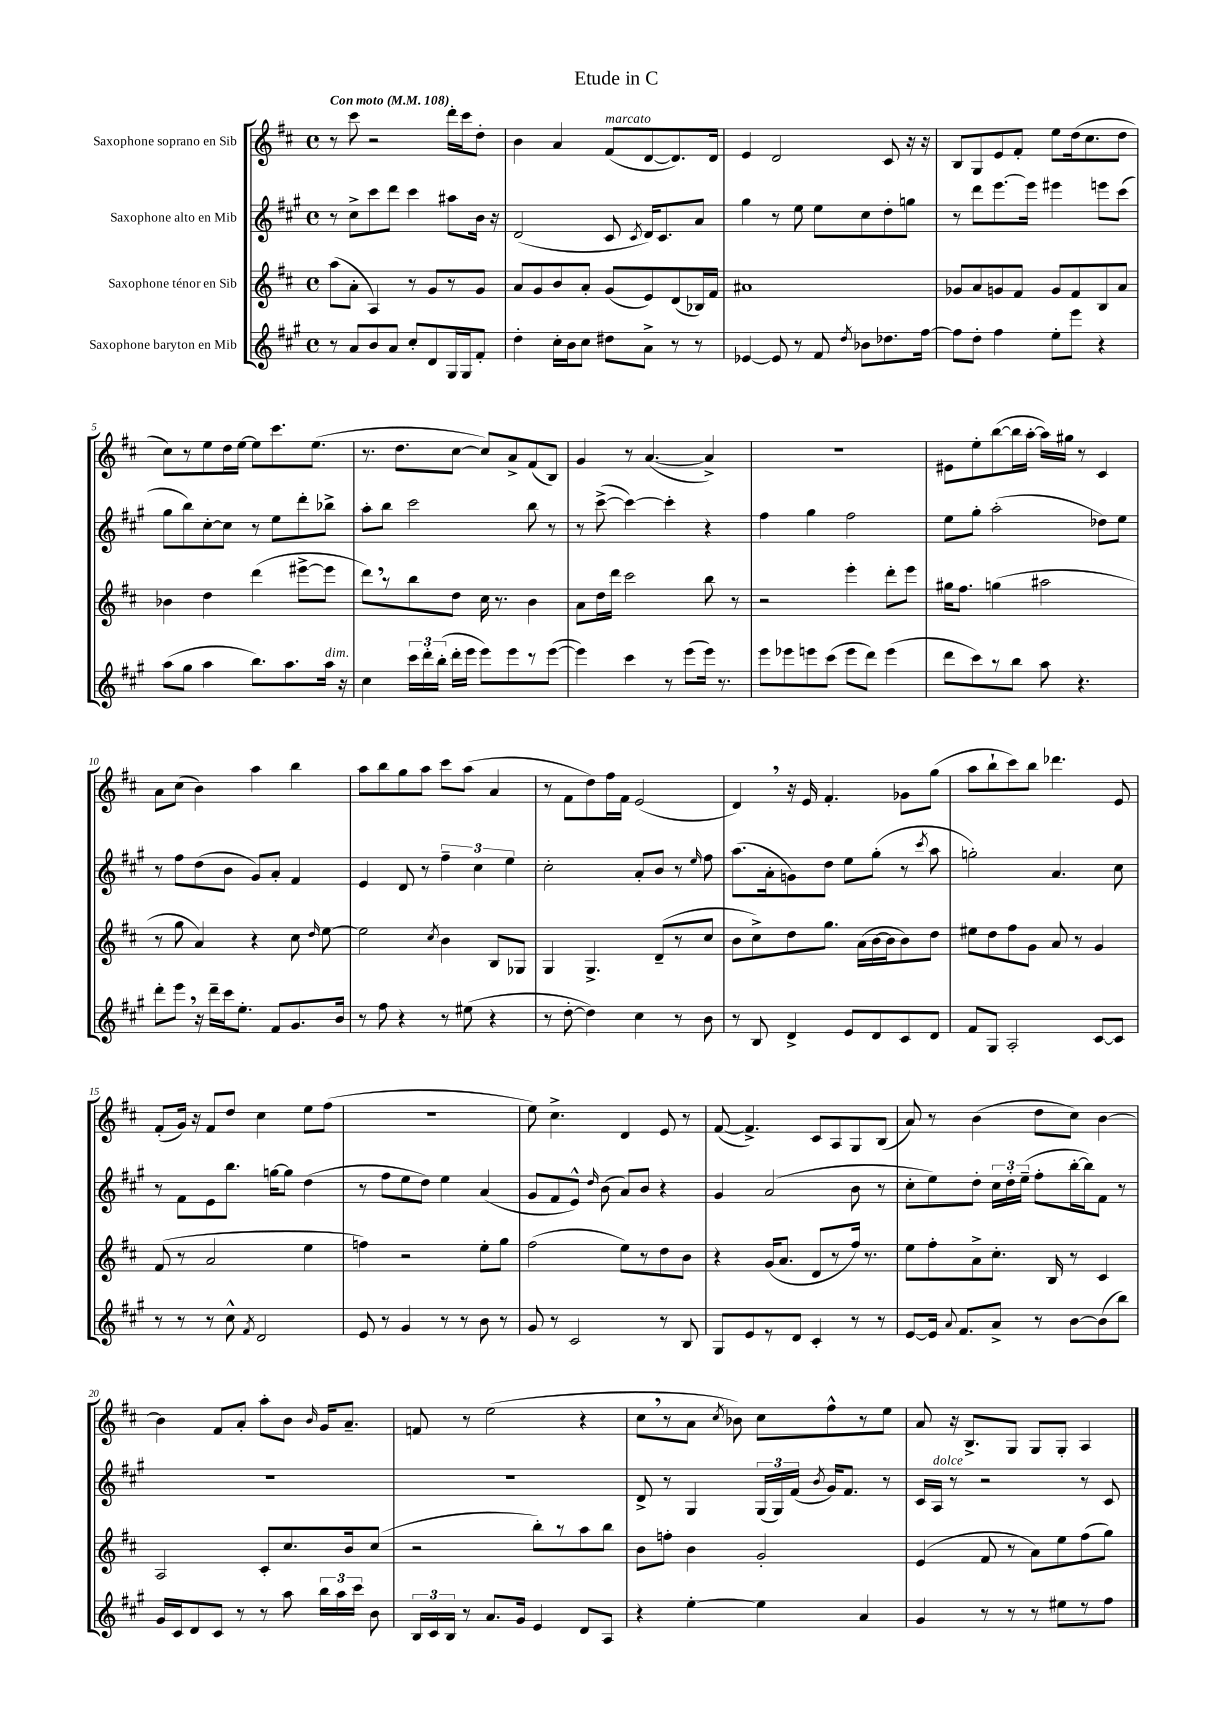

**kern	**kern	**kern	**kern
*part4	*part3	*part2	*part1
*staff4	*staff3	*staff2	*staff1
*I"Saxophone baryton en Mib	*I"Saxophone ténor en Sib	*I"Saxophone alto en Mib	*I"Saxophone soprano en Sib
*clefG2	*clefG2	*clefG2	*clefG2
*k[f#c#g#]	*k[f#c#]	*k[f#c#g#]	*k[f#c#]
*M4/4	*M4/4	*M4/4	*M4/4
*met(c)	*met(c)	*met(c)	*met(c)
*MM108	*MM108	*MM108	*MM108
=1	=1	=1	=1
!	!	!	!LO:TX:a:B:t=Con moto
8r	(8aa\L	8r	8r
8a/L	8a'\J	8cc#^\L	8ccc#\
8b/	4A/)	8ccc#\	2r
8a/J	.	8ddd\J	.
8cc#'/L	8r	4ccc#\	.
8d/	8g/L	.	.
16G#/L	8r	8aa#X\L	16ddd'\LL
16G#/J	.	.	16ccc#\J
8f#'/J	8g/J	16b\Jk	8dd'\J
.	.	16r	.
=2	=2	=2	=2
4dd'\	8a/L	(2d/	4b\
.	8g/	.	.
16cc#'\LL	8b/	.	4a/
16b\J	.	.	.
8cc#\J	8a'/J	.	.
!	!	!	!LO:TX:a:i:t=marcato
8dd#X\L	(8g/L	8c#/	(8f#/L
.	.	8qc#/	.
8a^\J	8e/)	16d/KL)	[8d/
.	.	8.c#/	.
8r	(8d/	.	8.d/])
8r	16B-X/L)	8a/J	.
.	16f#/JJ	.	16d/Jk
=3	=3	=3	=3
[4e-X/	1a#X	4gg#\	4e/
8e-/]	.	8r	2d/
8r	.	8ee\	.
8f#/	.	8ee\L	.
8qdd/	.	.	.
8b-X\L	.	8cc#\	.
8.dd-X\	.	8dd'\	8c#/
.	.	8ggn\J	16r
[16ff#\Jk	.	.	16r
=4	=4	=4	=4
8ff#\L]	8g-X/L	8r	8B/L
8dd'\J	8a/	8ddd\L	8G/
4ff#\	8gn/	[8.eee\	8e/
.	8f#/J	.	8f#'/J
.	.	16eee\Jk]	.
8ee'\L	8g/L	4eee#X\	8ee\L
8eee\J	8f#/	.	(16dd\k
.	.	.	8.cc#\
4r	8B/	8eeen\L	.
.	8a/J	(8ccc#\J	8dd\J
!!LO:LB:g=z
=5	=5	=5	=5
(8aa\L	4b-X\	8gg#\L	8cc#\L)
8gg#\J	.	8bb\)	8r
4aa\	4dd\	[8cc#'\	8ee\
.	.	8cc#\J]	16dd\L
.	.	.	[16ee\JJ
8.bb\L)	(4ddd\	8r	8ee\L]
.	.	8ee\L	8.ccc#\
8.aa\	.	.	.
.	[8eee#X^\L	8ddd'\	.
.	.	.	(8.ee\J
!LO:TX:a:i:t=dim.	!	!	!
16aa\Jk	8eee#\J]	8bb-X^\J	.
16r	.	.	.
=6	=6	=6	=6
4cc#\	8ddd,\L)	8aa'\L	8.r
.	8r	8bb\J	.
.	.	.	8.dd\L
24ccc#\LL	8bb\	2ccc#\	.
24ddd'\	.	.	.
(24bb'\JJ	.	.	.
16ddd'\LL	8dd\J	.	[8cc#\J
16eee\JJ	.	.	.
8eee\L)	16cc#\	.	8cc#/L])
.	8.r	.	.
8eee\	.	.	8a^/
8r	4b\	8bb\	(8f#/
([8eee\J	.	8r	8B/J)
=7	=7	=7	=7
4eee\])	8a\L	8r	4g/
.	16dd\L	([8ccc#^\	.
.	16ddd\JJ	.	.
4ccc#\	2ccc#\	4ccc#\_)	8r
.	.	.	([4.a/
8r	.	4ccc#'\]	.
(8eee\L	.	.	.
16eee\Jk)	8bb\	4r	4a^/])
8.r	.	.	.
.	8r	.	.
=8	=8	=8	=8
8eee\L	2r	4ff#\	1r
8eee-X\	.	.	.
8eeen\	.	4gg#\	.
(8ccc#\J	.	.	.
8eee\L	4eee'\	2ff#\	.
8ddd\J)	.	.	.
(4eee\	8ddd'\L	.	.
.	8eee\J	.	.
=9	=9	=9	=9
8ddd\L	16gg#X\KL	8ee\L	8e#X\L
.	8.ff#\J	.	.
8ccc#\)	.	8gg#'\J	8ee'\
8r	(4ggn\	(2aa'\	([8bb\
8bb\J	.	.	16bb\L]
.	.	.	[16aa'\JJ
8aa\	2aa#X\	.	16aa\LL])
.	.	.	16gg#X\JJ
4.r	.	.	8r
.	.	8dd-X\L)	4c#/
.	.	8ee\J	.
!!LO:LB:g=z
=10	=10	=10	=10
8ddd'\L	8r	8r	8a\L
8eee,\J	8gg\	8ff#\L	(8cc#\J
16r	4a/)	(8dd\	4b\)
16ddd~\LL	.	.	.
16ccc#\J	.	8b\J	.
8.ee'\J	.	.	.
.	4r	8g#/L)	4aa\
8f#/L	.	8a'/J	.
8.g#/	8cc#\	4f#/	4bb\
.	16qqdd/	.	.
.	[8ee\	.	.
16b/Jk	.	.	.
=11	=11	=11	=11
8r	2ee\]	4e/	8aa\L
8ff#\	.	.	8bb\
4r	.	8d/	8gg\
.	.	8r	8aa\J
.	8qcc#/	.	.
8r	4b\	6ff#~\	8ccc#\L
(8ee#X\	.	.	(8aa\J
.	.	6cc#\	.
4r	8B/L	.	4a/
.	.	6ee\	.
.	8G-X/J	.	.
=12	=12	=12	=12
8r	4G/	2cc#'\	8r
[8dd'\	.	.	8f#\L
4dd\])	4.G^/	.	8dd\)
.	.	.	16ff#\L
.	.	.	16f#\JJ
4cc#\	.	8a'/L	(2e/
.	(8d~/L	8b/J	.
8r	8r	8r	.
.	.	16qqee/	.
8b\	8cc#/J	8ff#\	.
=13	=13	=13	=13
8r	8b\L	(8.aa\L	4d,/)
8B/	8cc#^\)	.	.
.	.	16a'\k	.
4d^/	8dd\	8gn\)	16r
.	.	.	16e/
.	8.gg\J	8dd\J	4.f#'/
8e/L	.	8ee\L	.
.	(16a\LL	.	.
8d/	[16b\	(8gg#'\J	.
.	16b\J]	.	.
8c#/	8b\)	8r	8g-X\L
.	.	8qccc#/	.
8d/J	8dd\J	8aa\	(8gg\J
=14	=14	=14	=14
8f#/L	8ee#X\L	2ggn'\)	8aa\L
8G#/J	8dd\	.	8bb`\
2A'/	8ff#\	.	8ccc#\)
.	8g\J	.	8bb\J
.	8a/	4.a/	4.ddd-X\
.	8r	.	.
[8c#/L	4g/	.	.
8c#/J]	.	8cc#\	8e/
!!LO:LB:g=z
=15	=15	=15	=15
8r	(8f#/	8r	(8f#'/L
8r	8r	8f#\L	16g/Jk)
.	.	.	16r
8r	2a/	8e\	8f#/L
8cc#^^\	.	8.bb\J	8dd/J
8qf#/	.	.	.
2d/	.	.	4cc#\
.	.	[16ggn\KL	.
.	.	8gg\J]	.
.	4ee\	(4dd\	8ee\L
.	.	.	(8ff#\J
=16	=16	=16	=16
8e/	4ffn\)	8r	1r
8r	.	8ff#\L	.
4g#/	2r	8ee\	.
.	.	8dd\J)	.
8r	.	4ee\	.
8r	.	.	.
8b\	8ee'\L	(4a/	.
8r	8gg\J	.	.
=17	=17	=17	=17
8g#/	(2ff#\	8g#/L	8ee\)
8r	.	8f#/	4.cc#^\
2c#/	.	8e^^/J)	.
.	.	16qqdd/	.
.	.	(8b\	.
.	8ee\L)	8a/L)	4d/
.	8r	8b/J	.
8r	8dd\	4r	8e/
8B/	8b\J	.	8r
=18	=18	=18	=18
8G#/L	4r	4g#/	([8f#/
8e/	.	.	4.f#^/])
8r	(16g/KL	(2a/	.
.	8.a/J	.	.
8d/J	.	.	.
4c#'/	8d/L	.	8c#/L
.	8r	.	8A/
8r	16ff#/Jk)	8b\	8G/
.	8.r	.	.
8r	.	8r	(8B/J
=19	=19	=19	=19
[8e/L	8ee\L	8cc#'\L	8a/)
16e/Jk]	8ff#'\	8ee\)	8r
8qqa/	.	.	.
8.f#/L	.	.	.
.	8a^\	8dd'\J	(4b\
8a^/J	8.cc#'\J	24cc#\LL	.
.	.	24dd'\	.
.	.	(24ee~\JJ	.
8r	.	8ff#'\L	8dd\L
.	16B/	.	.
[8b\L	8r	[16bb'\L	8cc#\J)
.	.	16bb\J])	.
(8b\]	4c#/	8f#\J	[4b\
8bb\J)	.	8r	.
!!LO:LB:g=z
=20	=20	=20	=20
16g#/LL	2A/	1r	4b\]
16c#/J	.	.	.
8d/	.	.	.
8c#/J	.	.	8f#/L
8r	.	.	8a'/J
8r	8c#'/L	.	8aa'\L
8aa\	8.cc#/	.	8b\J
.	.	.	16qqb/
24bb\LL	.	.	16g/KL
24aa\	.	.	.
.	16b/k	.	8.a~/J
24ccc#\JJ	.	.	.
8b\	(8cc#/J	.	.
=21	=21	=21	=21
24B/LL	2r	1r	8fn/
24c#/	.	.	.
24B/JJ	.	.	.
8r	.	.	8r
8.a/L	.	.	(2ee\
16g#/Jk	.	.	.
4e/	8bb'\L)	.	.
.	8r	.	.
8d/L	8aa\	.	4r
8A/J	8bb\J	.	.
=22	=22	=22	=22
4r	8b\L	8d^/	8cc#,\L
.	8ffn'\J	8r	8r
[4ee'\	4b\	4G#/	8a\J
.	.	.	8qcc#/
.	.	.	8b-X\)
4ee\]	2g'/	(24G#/LL	8cc#\L
.	.	24G#/)	.
.	.	(24f#/JJ	.
.	.	8qb/	.
.	.	16g#/KL)	8ff#^^\
.	.	8.f#/J	.
4a/	.	.	8r
.	.	8r	8ee\J
=23	=23	=23	=23
4g#/	(4e/	16c#/LL	8a/
!	!	!LO:TX:a:i:t=dolce	!
.	.	16A/JJ	.
.	.	8r	16r
.	.	.	8.B^/L
8r	8f#/	2r	.
8r	8r	.	8G/J
8r	8a\L)	.	8G/L
8ee#X\L	8ee\	.	8G'/J
8r	(8ff#\	8r	4A/
8ff#\J	8gg\J)	8c#/	.
==	==	==	==
*-	*-	*-	*-
